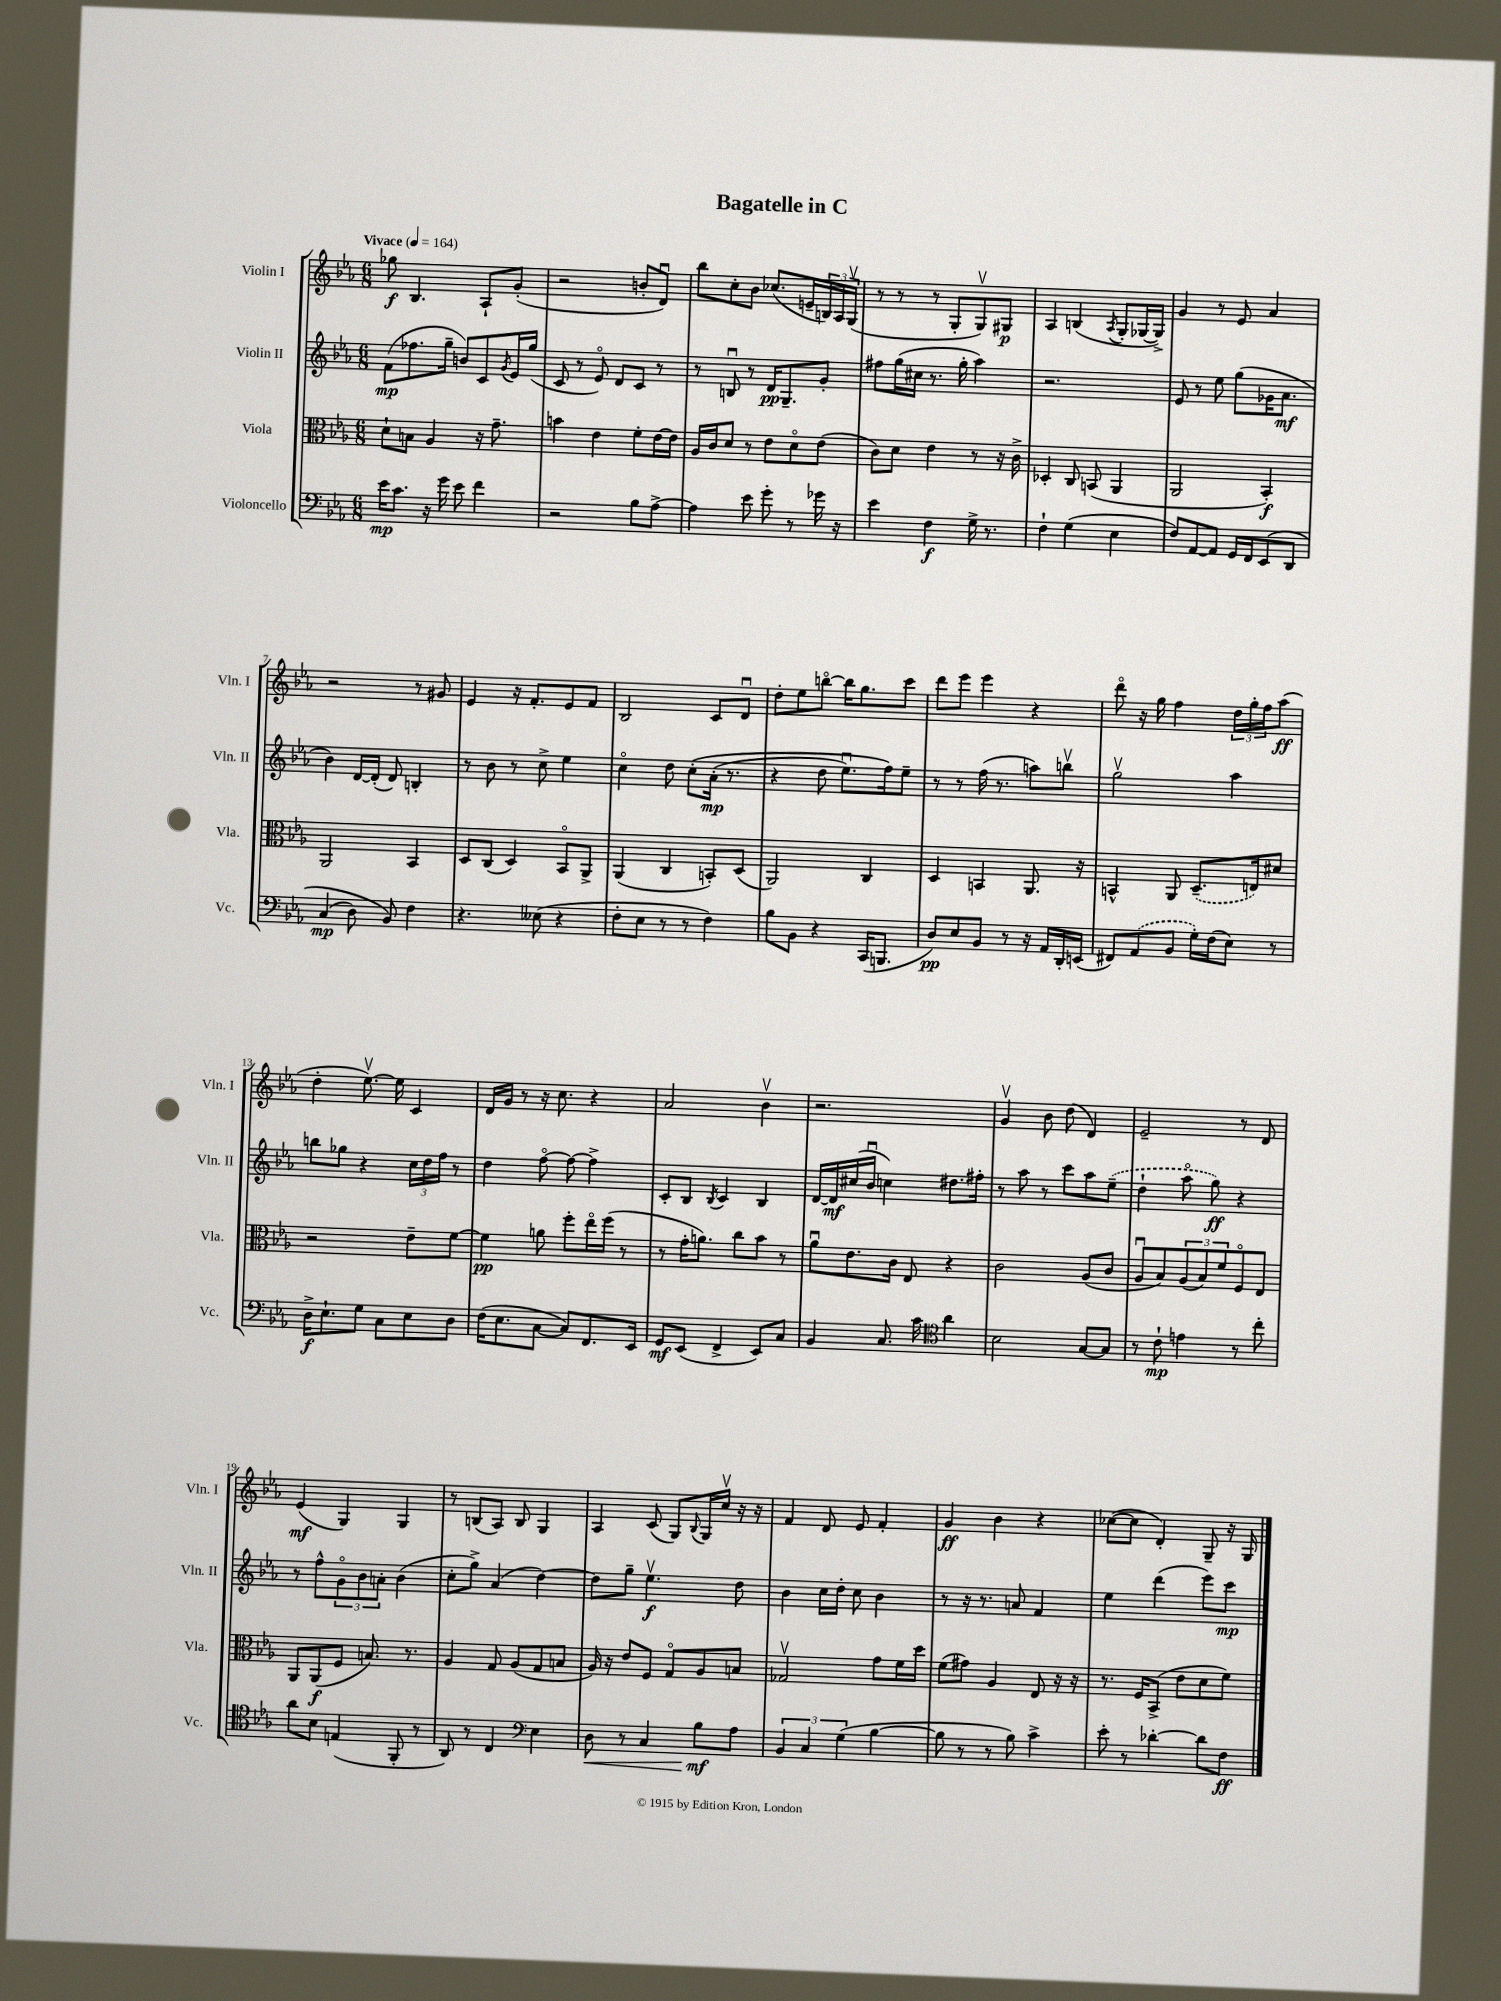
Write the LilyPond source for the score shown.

\header { title = "Bagatelle in C" }
<<
\new StaffGroup <<
\new Staff = "s0" \with { instrumentName = "Violin I" shortInstrumentName = "Vln. I" } {
    \clef treble \key ees \major \numericTimeSignature \time 6/8 \tempo "Vivace" 4 = 164
    ges''8\f bes4. aes8-! g'8-.( |
    r2 b'8-. d'8\downbow) |
    bes''8 c''8-. bes'8 ces''8.( e'16-- \tuplet 3/2 { b16) aes16 g16\upbow( } |
    r8 r8 r8 g8-. g8\upbow) gis8\p |
    aes4 b4( \acciaccatura { aes8 } g8-. ges16~ ges16->) |
    g'4 r8 ees'8 aes'4 |
    r2 r8 gis'8 |
    ees'4 r16 f'8.-. ees'8 f'8 |
    bes2 c'8 d'8\downbow |
    d''8-. ees''8 b''8~\flageolet b''16 g''8. c'''8 |
    d'''8 ees'''8 ees'''4 r4 |
    d'''8\flageolet r16 g''16 f''4 \tuplet 3/2 { d''16 g''16-. f''16 } aes''8\ff( |
    d''4-. ees''8.~\upbow) ees''16 c'4 |
    d'16 g'16 r8 r16 c''8. r4 |
    aes'2 bes'4\upbow |
    r2. |
    g'4\upbow bes'8 d''8( d'4) |
    ees'2-- r8 d'8 |
    ees'4\mf( g4) g4 |
    r8 b8( aes8) b8 g4 |
    aes4 c'8( g8) \appoggiatura { bes8 } g16 c''16\upbow r16 r16 |
    f'4 d'8 ees'8 f'4-. |
    g'4\ff bes'4 r4 |
    ces''8~( ces''8 d'4-.) g8-- r16 g16 \bar "|." |
}
\new Staff = "s1" \with { instrumentName = "Violin II" shortInstrumentName = "Vln. II" } {
    \clef treble \key ees \major \numericTimeSignature \time 6/8
    f'8\mp( fes''8. g''16-- b'8) c'8 \acciaccatura { g'8 } ees'16 g''16( |
    c'8 r8 ees'8\flageolet) d'8 c'8 r8 |
    r8 b8\downbow r8 d'16\pp g8.-- g'8-. |
    fis''8 g''16( cis''16 r8. g''16-. aes''4) |
    r2. |
    ees'8 r8 ees''8 g''8( ges'16 aes'8.\mf |
    bes'4) d'16~ d'16-.( d'8) b4-. |
    r8 bes'8 r8 c''8-> ees''4 |
    c''4\flageolet d''8 c''8-.\( aes'16-.\mp( r8. |
    r4 d''8 ees''8.\downbow) f''16\) ees''8-- |
    r8 r8 f''16( r8. a''8) b''8\upbow |
    g''2\upbow aes''4 |
    b''8 ges''8 r4 \tuplet 3/2 { c''16 d''16 f''16 } r8 |
    d''4 f''8~\flageolet f''8~ f''4-> |
    c'8-. bes8 \acciaccatura { bes8 } c'4 bes4 |
    d'16~ d'16\mf cis''16( bes'16\downbow c''4) dis''8. fis''16-. |
    r8 aes''8 r8 c'''8 aes''8 \once \slurDashed ees''8--( |
    d''4-! aes''8\flageolet g''8\ff) r4 |
    r8 f''8-^ \tuplet 3/2 { g'8\flageolet bes'8 a'8-. } bes'4( |
    c''8-. g''8->) aes'4( d''4~) |
    d''8 g''8-- ees''4.\upbow\f d''8 |
    bes'4 c''16 d''16-. c''8 bes'4 |
    r8 r16 r8. a'8 f'4 |
    ees''4 d'''4( ees'''8) c'''8\mp \bar "|." |
}
\new Staff = "s2" \with { instrumentName = "Viola" shortInstrumentName = "Vla." } {
    \clef alto \key ees \major \numericTimeSignature \time 6/8
    d'8-! b8 aes4 r16 g'8.-- |
    b'4 ees'4 f'8-. ees'16~ ees'16 |
    aes16 c'16 d'8 r8 ees'8 d'8\flageolet ees'8( |
    c'8) d'8 ees'4 r8 r16 c'16-> |
    des4-. c8 b,8( aes,4 |
    aes,2 bes,4-.\f) |
    aes,2 bes,4 |
    d8 c8( d4) bes,8\flageolet aes,8-> |
    aes,4( c4 b,8-.) d8( |
    aes,2) c4 |
    d4 b,4 aes,8. r16 |
    b,4-^ aes,8 \once \slurDashed d8.--( e16) dis'8 |
    r2 ees'8-- f'8~ |
    f'4\pp a'8 f''8-. ees''16\flageolet f''16( r8 |
    r8 g'16-. a'8.) c''8 bes'8 r8 |
    aes'8\downbow ees'8. c'16 ees8 r4 |
    c'2 aes8( c'8 |
    aes8\downbow bes8) \tuplet 3/2 { aes8( bes8) f'8 } f8\flageolet ees8 |
    aes,8 aes,8\f( f8 b8.) r8. |
    aes4 g8 aes8( g8 b8 |
    aes16) r16 ees'8 f8 g8\flageolet aes8 b8 |
    ges2\upbow g'8 f'16 d''16 |
    f'8( gis'8) aes4 ees8 r16 r16 |
    r8. f16 bes,8->( ees'8 d'8 f'8) \bar "|." |
}
\new Staff = "s3" \with { instrumentName = "Violoncello" shortInstrumentName = "Vc." } {
    \clef bass \key ees \major \numericTimeSignature \time 6/8
    ees'16\mp c'8. r16 g'16 ees'8 f'4 |
    r2 bes8 aes8~-> |
    aes4 ees'8 g'8-. r8 ges'16 r16 |
    ees'4 f4\f g16-> r8. |
    f4-! g4( ees4 |
    f8) aes,8~ aes,8 g,16 f,16 ees,8\( d,8 |
    c4\mp( d8) bes,8\) f4 |
    r4. eeses8( r4 |
    f8-. ees8 r8 r8 f4) |
    bes8 bes,8 r4 c,16( b,,8. |
    d8\pp) ees8 bes,8 r8 r16 aes,16 d,16-. e,16( |
    fis,8) \once \slurDashed aes,8( bes,8 g16-.) f16( ees8) r8 |
    d16->\f ees8.-! g8 c8 ees8 d8 |
    f16( ees8. c8~ c8) f,8. ees,16 |
    g,8\mf ees,8( f,4-> ees,8) c8 |
    bes,4 c8. c'16 \clef tenor aes'4 |
    bes2 g8~ g8 |
    r8 c'8-!\mp e'4 r8 c''8-. |
    aes'8 bes8 e4( f,8-. r8 |
    aes,8) r8 c4 \clef bass ees4 |
    d8\< r8 c4 bes8\mf\! aes8 |
    \tuplet 3/2 { bes,4 c4 g4( } bes4~ |
    bes8 r8 r8 bes8) c'4-> |
    ees'8-. r8 des'4~-. des'8 f8\ff \bar "|." |
}
>>
>>
